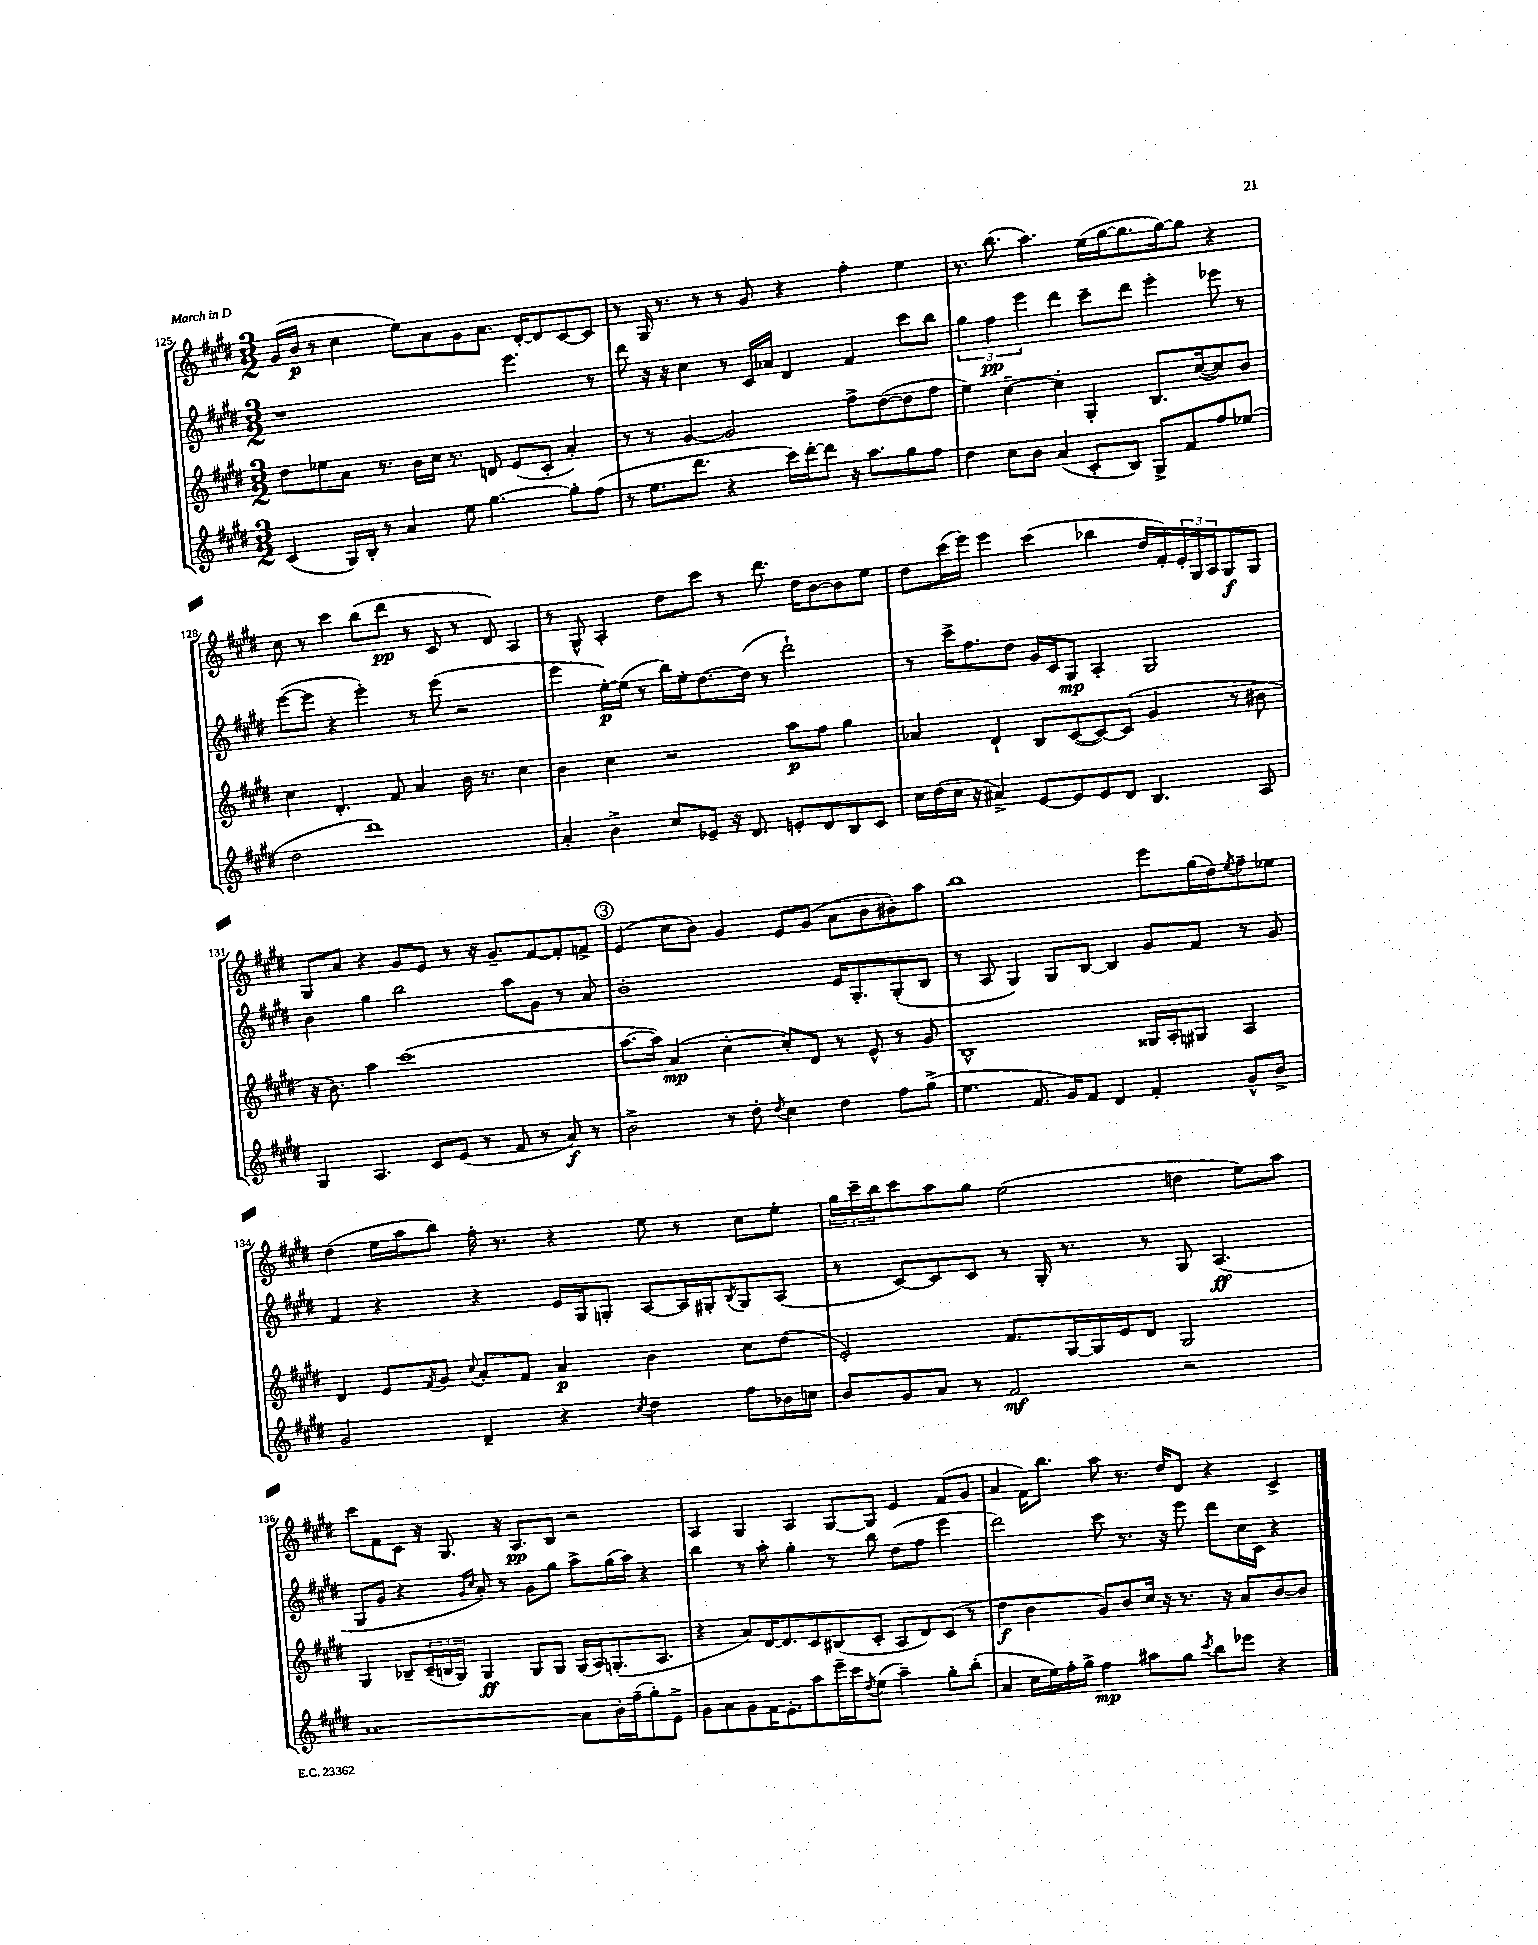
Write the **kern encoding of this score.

**kern	**kern	**kern	**kern
*staff4	*staff3	*staff2	*staff1
*clefG2	*clefG2	*clefG2	*clefG2
*k[f#c#g#d#]	*k[f#c#g#d#]	*k[f#c#g#d#]	*k[f#c#g#d#]
*M3/2	*M3/2	*M3/2	*M3/2
(4c#/	8dd#\L	1r	(16g#/LL
.	.	.	16b/JJ
.	8ee-\	.	8r
16G#/LL)	8a\J	.	4cc#\
16B'/JJ	.	.	.
8r	8.r	.	.
4a/	.	.	8ee\L)
.	16b\LL	.	.
.	16cc#\JJ	.	8a\
.	8.r	.	.
8ee\	.	.	8g#\
[4.gg#\	8d/	.	8.a\J
.	(8e/L	4.eee\	.
.	.	.	[16d#'/LK
.	8c#'/J	.	8d#/]
8gg#'\]L	4a'/)	.	[8c#/
(8ff#\J	.	8r	8c#/]J
=	=	=	=
8r	8r	8ddd#\	8r
8.ee\L	8r	16r	16G#/
.	.	16r	8.r
.	[4g#/	4cc#\	.
8.ddd#\J	.	.	.
.	.	.	8r
4r	2g#/]	8r	8r
.	.	16c#/LL	8g#/
.	.	16a-/JJ	.
16ccc#\LL)	.	4d#/	4r
[16ddd#'\J	.	.	.
8ddd#\]J	.	.	.
16r	8ff#^\L	4f#/	4ff#'\
8.aa\L	.	.	.
.	([8dd#\	.	.
8gg#\	8dd#\]	8ccc#\L	4ee\
8ff#\J	8ff#\J	8bb\J	.
=	=	=	=
4dd#\	4ee\)	6gg#\	8.r
.	.	6ff#\	.
.	.	.	(8.bb\
8cc#\L	[4cc#~\	.	.
.	.	6eee\	.
8b\J	.	.	4.aa\)
(4a/	4cc#'\]	4ddd#\	.
8c#'/L	4G#'/	8ccc#~\L	(16ee\LL
.	.	.	[16gg#\J
8B/J)	.	8ddd#\J	8.gg#\]
8G#^/L	8.B/L	4eee'\	.
.	.	.	[16gg#\k)
8f#/	.	.	8gg#\]J
.	([16cc#/k	.	.
8ff#/	8cc#/])	8eee-\	4r
(8ee-/J	8b/J	8r	.
=	=	=	=
2dd#\	4cc#\	([8eee\L	8cc#\
.	.	8eee\]J	8r
.	4.d#'/	4r	4ccc#\
1ddd#)	.	4eee'\)	(8bb\L
.	8f#/	.	8ddd#\J
.	4a/	8r	8r
.	.	(8eee\	8c#/
.	16b\	2r	8r
.	8.r	.	.
.	.	.	8d#/)
.	4cc#\	.	4A/
=	=	=	=
4a'/	4b\	4eee\	8r
.	.	.	8G#^^/
4b^\	4cc#\	[16ee'\LL)	4A'/
.	.	(16ee\]JJ	.
.	.	8r	.
8cc#/L	2r	16bb\LL)	8dd#\L
.	.	16ee'\J	.
8e-~/J	.	[8.dd#\	8ccc#\J
16r	.	.	8r
8.d#/	.	(16dd#\]Jk	.
.	.	8r	8.ddd#\
8e'/L	8aa\L	2ddd#`\)	.
.	.	.	16dd#\LK
8d#/	8ff#\J	.	[8b\
8B/	4gg#\	.	8b\]
8c#/J	.	.	8ee\J
=	=	=	=
16cc#\LL	4a-/	8r	8dd#\L
(16dd#\	.	.	.
16cc#\JJ	.	16ccc#^\LK	(16ccc#\L
16r	.	8.ff#\	16eee\JJ)
4a#^/)	4d#`/	.	4eee\
.	.	8dd#\J	.
[8e/L	8B/L	16g#/LL	(4ccc#\
.	.	16c#/J	.
8e/]	([8c#/	8G#/J	.
8e/	8c#/_)	4A'/	4bb-\
8d#/J	(8c#/]J	.	.
4.B/	4g#/	2G#/	16dd#/LL
.	.	.	16f#'/)
.	.	.	24e'/
.	.	.	24G#/
.	.	.	24A/J
.	8r	.	8G#/
8A/	8b#\	.	8G#/J
=	=	=	=
4G#/	16r	4b\	8G#/L
.	8.b\)	.	.
.	.	.	8a/J
4.A/	4aa\	4gg#\	4r
.	(1ccc#	2bb\	8g#/L
8c#/L	.	.	8e/J
(8e/J	.	.	8r
8r	.	.	16r
.	.	.	8.g#~/L
8f#/	.	8aa\L	.
8r	.	8g#\J	[8f#/
8a/)	.	8r	8f#'/]
8r	.	8a/	8f^/J
=	=	=	=
2b^\	[8.aa\L	1b'	(4e/
.	16aa\]Jk)	.	.
.	(4a/	.	8cc#\L
.	.	.	8b\J)
8r	[4cc#'\	.	4g#/
8dd#'\	.	.	.
8qdd#/	.	.	.
4cc#\	8cc#'/]L)	.	8e/L
.	8d#/J	.	(8g#/J
4dd#\	8r	16e/LK	8a\L
.	.	8.G#'/	.
.	8e^^/	.	8b\
8ff#\L	8r	(8G#'/	8b#'\)
(8gg#^\J	8g#/	8B/J	8aa\J
=	=	=	=
4.ee\	1B^^	8r	1bb
.	.	8A/	.
.	.	4G#/)	.
8.f#/	.	.	.
.	.	8G#/L	.
16g#/LK)	.	.	.
8f#/J	.	[8B/J	.
4d#/	.	4B/]	.
4f#'/	16G##/LL	8g#/L	8eee\L
.	16A'/J	.	.
.	8G#/J	8f#/J	(16gg#\L
.	.	.	16dd#\J)
.	.	.	8qee/
8g#^^/L	4A/	8r	8ff#~\
8b^/J	.	8g#/	8ee-\J
=	=	=	=
2g#/	4d#/	4f#/	(4dd#\
.	8e/L	4r	16ee\LL
.	.	.	16aa\J
.	8qf#/	.	.
.	8g#/J	.	8bb\J)
.	8qqcc#/	.	.
4d#~/	8a'/L	4r	16ff#'\
.	.	.	8.r
.	8f#/J	.	.
4r	4a/	16e/LL	4r
.	.	16G#/J	.
.	.	8G'/J	.
8qcc#/	.	.	.
4dd#\	4b\	[8A/L	8ee\
.	.	16A/]L	8r
.	.	16G#'/J	.
.	.	8qB/	.
8ff#\L	8cc#\L	8G#/	8cc#\L
16b-\L	(8dd#\J	(8A/J	8ee'\J
16cc\JJ	.	.	.
=	=	=	=
8b/L	2e'/)	8r	24gg#\LL
.	.	.	24ccc#~\
.	.	.	24bb\J
8g#/	.	[8c#/L)	8ccc#\
8a/J	.	8c#/]	8aa\
8r	.	8c#/J	8gg#\J
2f#/	8.f#/L	8r	(2ee\
.	.	16G#'/	.
.	[16G#/L	8.r	.
.	16G#/]	.	.
.	16e/J	.	.
.	8d#/J	8r	.
2r	2G#/	8G#/	4dd\
.	.	(4.A/	.
.	.	.	8ee\L)
.	.	.	8aa\J
=	=	=	=
[1a	4G#/	8G#/L	8ccc#\L
.	.	8g#/J	8f#\
.	8B-~/L	4r	8c#\J
.	(24c#~/L	.	16r
.	24B/	.	.
.	.	.	8.G#/
.	24G#/JJ)	.	.
.	.	16qqg#/LL	.
.	.	16qqcc#/JJ	.
.	4G#/	8a'/)	.
.	.	8r	16r
.	.	.	8.A/L
.	8G#/L	8g#\L	.
.	8G#/J	8gg#\J	8B/J
8a\]L	(16G#/LL	8aa^\L	2r
.	16A/J)	.	.
16b'\L	(8.G'/	(16gg#\L	.
(16ff#~\J	.	16aa\JJ)	.
8gg#'\)	.	4r	.
.	8.A/J	.	.
8e^\J	.	.	.
=	=	=	=
8g#\L	4r	4bb\	4A/
8a\	.	.	.
8g#\	8a/L)	8r	4G#/
16f#\K	[16d#/K	8aa'\	.
8.e'\	8.d#/]	.	.
.	.	4gg#'\	4A/
8aa\	8c#/	.	.
16eee~\L	(8B#/	8r	[8G#/L
16ccc#\J	.	.	.
8qdd#/	.	.	.
(8ee\J	8c#'/J	8bb\	8G#/]J
4aa~\)	8A/L	(8dd#\L	4e/
.	8d#/)	8ff#\J	.
8gg#'\L	(8c#/J	4eee\	(8f#/L
(8bb'\J	8r	.	8g#/J
=	=	=	=
4a/	4dd#\	2ddd#\)	4a/
16cc#\LL	4b\	.	16f#\LK)
16ee\)	.	.	8.bb\J
16ff#'\	.	.	.
16gg#^\JJ	.	.	.
4ff#\	8g#/L)	8ccc#\	8aa\
.	8b/	8.r	8.r
8aa#\L	16cc#/Jk	.	.
.	16r	16r	16dd#/LK
8gg#\J	8.r	8eee\	8d#/J
8qccc#/	.	.	.
8bb\L	.	8ddd#\L	4r
.	16r	.	.
8eee-\J	8a/L	16cc#\L	.
.	.	16c#\JJ	.
4r	[8b/	4r	4c#^/
.	8b/]J	.	.
==	==	==	==
*-	*-	*-	*-
